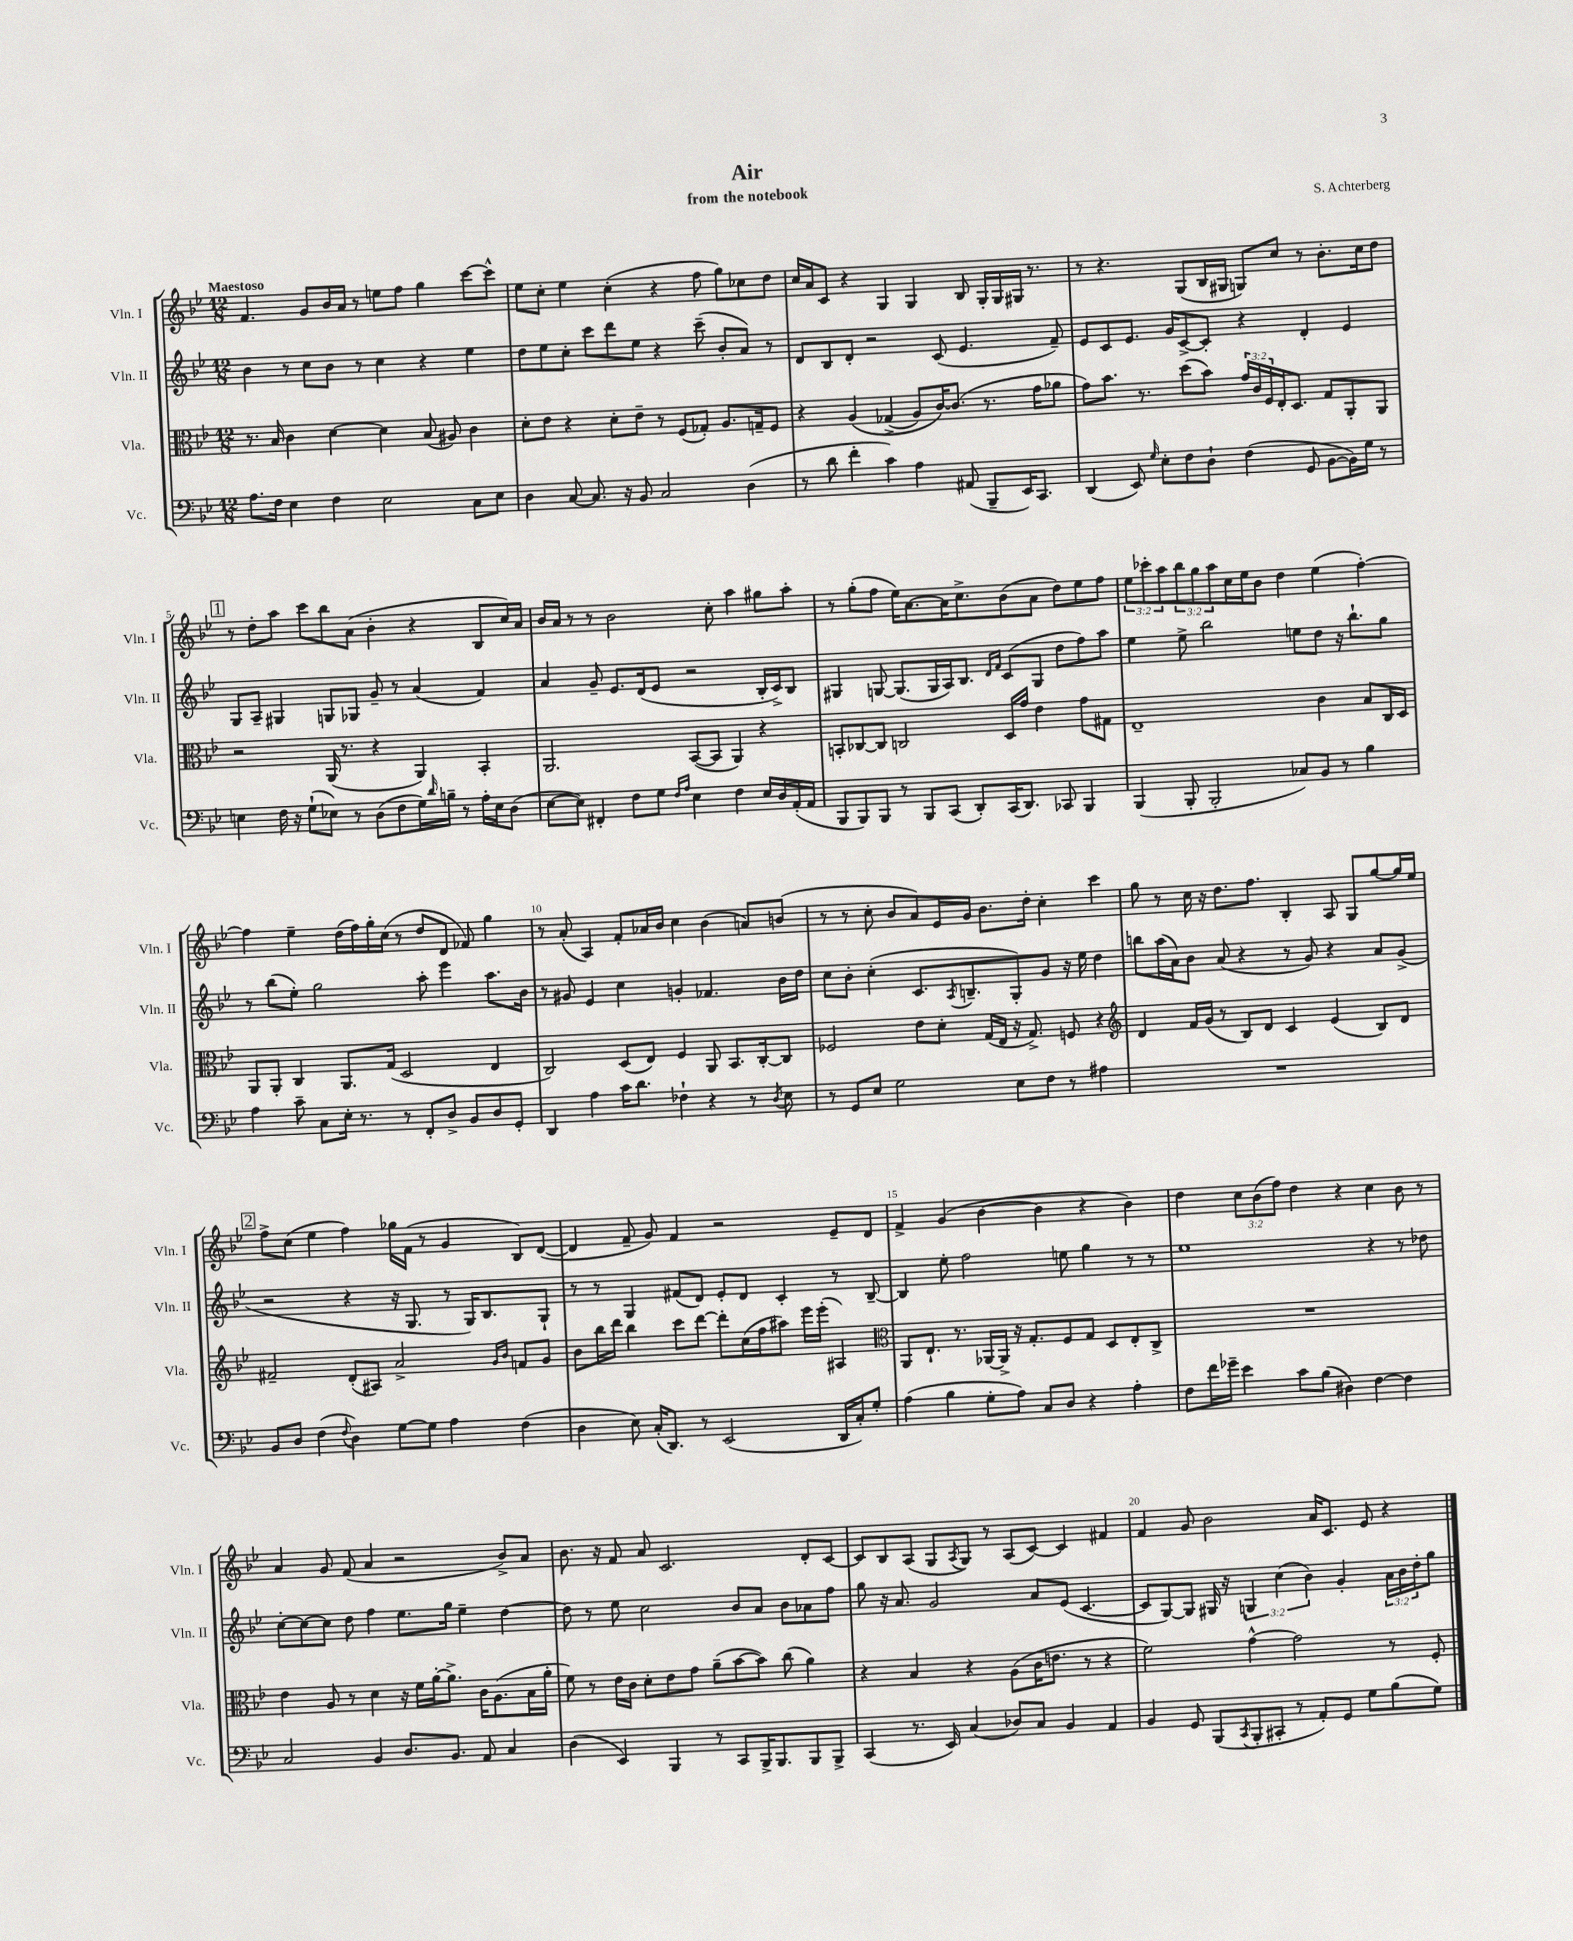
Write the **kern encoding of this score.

**kern	**kern	**kern	**kern
*part4	*part3	*part2	*part1
*staff4	*staff3	*staff2	*staff1
*I"Vc.	*I"Vla.	*I"Vln. II	*I"Vln. I
*I'Vc.	*I'Vla.	*I'Vln. II	*I'Vln. I
*clefF4	*clefC3	*clefG2	*clefG2
*k[b-e-]	*k[b-e-]	*k[b-e-]	*k[b-e-]
*M12/8	*M12/8	*M12/8	*M12/8
=1	=1	=1	=1
!	!	!	!LO:TX:a:B:t=Maestoso
8.A\L	8.r	4b-\	4.f/
16F\Jk	16B-/	.	.
4E-\	4c\	8r	.
.	.	8cc\L	8g/L
4F\	[4d\	8b-\J	16b-/L
.	.	.	16a/JJ
.	.	8r	8r
2E-\	4d\]	4cc\	8een\L
.	.	.	8ff\J
.	(8B-/	4r	4gg\
.	8A#X/)	.	.
8C\L	4c\	4ee-\	[8ccc\L
8E-\J	.	.	8ccc^^\J]
=2	=2	=2	=2
4D\	8d'\L	8dd\L	8ee-\L
.	8e-\J	8ee-\	8cc'\J
[8C/	4r	8cc'\J	4ee-\
8.C/]	.	8ccc\L	.
.	8d'\L	8ddd\	(4cc'\
16r	.	.	.
8BB-/	8e-~\J	8ee-\J	.
2C/	8r	4r	4r
.	(8F/L	.	.
.	8G-X'/J)	(8ccc~\	8ff\
.	8.A/L	8b-'/L	8gg\L)
(4D\	.	8a/J)	8cc-X\
.	16Gn~/k	.	.
.	8F/J	8r	8dd\J
=3	=3	=3	=3
8r	4r	8d/L	16cc/LL
.	.	.	16a/J
8d\	.	8B-/	8c/J
4f'\	(4A/	8d'/J	4r
.	.	2r	.
4c\)	(4G-X^/	.	4G/
4A\	8A/L)	.	4G/
.	[16c/K)	(8c/	.
.	(8.c/J]	.	.
(8AA#X/	.	4.e-/	8B-/
8BBB-~/L	8.r	.	16G'/LL
.	.	.	16G/
16EE-/K)	.	.	16G#X/JJ
8.CC/J	16g\KL	.	8.r
.	8a-X\J	8f~/)	.
=4	=4	=4	=4
(4DD/	8g\L)	8e-/L	8r
.	8.b-\J	8c/	4.r
8EE-/)	.	8.e-/J	.
.	8.r	.	.
16qqG/	.	.	.
8E-'\L	.	.	.
.	.	16g/KL	.
8F\	(8dd\L	[8c^/	(8G/L
8D`\J	8b-\J)	8c'/J]	16B-/L
.	.	.	16G#X/JJ
(4F\	24g/LL	4r	8Gn/L)
.	24c/	.	.
.	24F/	.	.
.	16E-'/J	.	8cc/J
.	8.D/J	.	.
8GG/	.	4d'/	8r
[8BB-\L	8G/L	.	8.b-'\L
16BB-\L])	8AA'/	4e-/	.
16G\JJ	.	.	16cc\k
8r	8AA/J	.	8dd\J
!!LO:LB:g=z
!!LO:REH:place=s1:t=1
=5	=5	=5	=5
4En\	2r	8G/L	8r
.	.	8A~/J	8dd'\L
16F\	.	4G#X/	8aa\J
16r	.	.	.
(8G`\L	.	.	8ccc\L
8E-X\J)	(16AA/	8Gn/L	8bb-\
.	8.r	.	.
8r	.	8G-X/J	(8a\J
(8D\L	4r	8g~/	4b-'\
8F\	.	8r	.
16G\L)	4AA/)	(4a/	4r
16qqd/	.	.	.
16Bn~\JJ	.	.	.
8r	.	.	.
16A'\LL	4BB-'/	4f/)	8B-/L
16E-\J	.	.	.
(8D\J	.	.	16cc/L)
.	.	.	16a/JJ
=6	=6	=6	=6
[8E-\L	2.AA/	4a/	16b-/LL
.	.	.	16a/JJ
8E-\J])	.	.	8r
4FF#X'/	.	8g~/	8r
.	.	8.e-/L	2b-\
8F\L	.	.	.
.	.	(16d/k	.
8G\J	.	8e-/J	.
16qqF/LL	.	.	.
16qqA/JJ	.	.	.
4E-\	([8BB-/L	2r	.
.	8BB-/J]	.	8cc'\
4F\	4AA/)	.	4aa\
16E-/LL	4r	16B-'/LL	8gg#X\L
16D/	.	16c^/J)	.
(16AA'/	.	8B-/J	8aa'\J
16AA/JJ	.	.	.
=7	=7	=7	=7
8BBB-/L	8BBn'/L	4G#X/	8r
8BBB-/)	[8C-X/	.	(8gg'\L
8BBB-/J	8C-/J]	[8Gn/	8ff\J
8r	2Cn/	(8.G/L]	16ee-\KL)
.	.	.	[8.a\
8BBB-/L	.	.	.
.	.	16G/L	.
(8CC/J	.	16A/J)	16a\K]
.	.	8.B-/J	8.cc^\
8DD'/L)	.	.	.
.	.	16qqd/LL	.
.	.	16qqf/JJ	.
(16CC/K	16D/LL	(8c/L	(8b-\
8.DD/J)	16g/JJ	.	.
.	4e-\	8G/J	8a\J
8CC-X/	.	8dd\L	8dd\L)
4BBB-/	8g\L	8ff\)	8ee-\
.	8G#X\J	8aa\J	8ff\J
=8	=8	=8	=8
(4BBB-/	1E-~	4ee-\	12ee-\L
.	.	.	12ccc-X'\
.	.	.	12aa\
8BBB-'/	.	8ee-^\	12bb-\
.	.	.	12gg\
2BBB-'/	.	2bb-\	.
.	.	.	12aa\
.	.	.	16cc\L
.	.	.	16ee-\J
.	.	.	8b-\J
.	.	.	4dd\
8C-X/L)	.	8een\L	.
8BB-/J	4c\	8dd\J	(4ee-\
8r	.	16r	.
.	.	8.bb-`\L	.
4B-\	8B-/L	.	[4ff'\)
.	16C/L	8gg\J	.
.	16D/JJ	.	.
!!LO:LB:g=z
=9	=9	=9	=9
4A\	8AA/L	8r	4ff\]
.	8AA'/J	(8bb-\L	.
8c~\	4C/	8ee-'\J)	4ee-~\
8C\L	.	2gg\	.
16E-'\Jk	8.AA/L	.	(16dd\LL
8.r	.	.	16ff\)
.	.	.	16gg'\
.	(16G/Jk	.	(16cc\JJ
8r	2D/	.	8r
8FF'/L	.	8aa'\	8dd/L
8D^/J	.	4eee-\	8d/J
8BB-/L	.	.	8f-X/)
8D/	4E-/	8.aa\L	4gg\
8GG'/J	.	.	.
.	.	16b-\Jk	.
=10	=10	=10	=10
4DD/	2C/)	8r	8r
.	.	8g#X/	(8a'/
4A\	.	4e-/	4A/)
16c\KL	(8D/L	4cc\	8f'/L
8.d\J	.	.	.
.	8E-/J)	.	16a-X/L
.	.	.	16b-/JJ
4F-X`\	4F/	4gn'/	4cc\
4r	8AA/	4.f-X/	(4b-\
.	8.BB-/L	.	.
8r	.	.	8an/L)
.	[16C'/k	.	.
8qD/	.	.	.
8E-\	8C/J]	16b-\LL	(8bn/J
.	.	16dd\JJ	.
=11	=11	=11	=11
8r	2F-X/	8cc\L	8r
8GG/L	.	8b-'\J	8r
8E-/J	.	(4cc'\	8cc'\
2G\	.	.	8b-/L
.	8e-\L	8.c/L	8a/)
.	8d'\J	.	16e-/L
.	.	8qA/	.
.	.	8.Bn~/	16g/JJ
.	(16G/LL	.	8.b-\L
.	16E-/JJ	.	.
8E-\L	16r	8G'/)	.
.	8.G^/)	.	16dd'\Jk
8F\J	.	8g/J	4cc'\
8r	8Fn/	16r	.
.	.	16ee-\	.
4A#X\	4r	4dd\	4ccc\
=12	=12	=12	=12
*	*clefG2	*	*
1.r	4d/	8bbn\L	8gg\
.	.	(16aa\L	8r
.	.	16a\J)	.
.	16f/LL	8b-\J	16cc\
.	(16g/JJ	.	16r
.	8r	(8a/	8.dd\L
.	8B-/L)	4r	.
.	.	.	8.ff\J
.	8d/J	.	.
.	4c/	8r	4B-'/
.	.	8g/)	.
.	(4e-/	4r	8A/
.	.	.	8G/L
.	8B-/L)	8a/L	[8gg/
.	8d/J	(8g^/J	16gg/L]
.	.	.	16ee-/JJ
!!LO:LB:g=z
!!LO:REH:place=s1:t=2
=13	=13	=13	=13
8BB-/L	2f#X~/	2r	8ff^\L
8D/J	.	.	(8cc\J
(4F\	.	.	4ee-\
8qqF/	.	.	.
4D\)	(8d'/L	4r	4ff\)
.	8A#X/J)	.	.
[8G\L	2a^/	16r	16gg-X\LL
.	.	8.G/	(16f\JJ
8G\J]	.	.	8r
4A\	.	8r	4g/
.	.	16G/KL)	.
.	.	8.B-/	.
.	16qqg/LL	.	.
.	16qqb-/JJ	.	.
(4F\	8fn/L	.	8B-/L)
.	8g/J	8G`/J	([8d/J
=14	=14	=14	=14
4D\	8b-\L	8r	4d/]
.	16bb-\L	8r	.
.	16ddd\JJ	.	.
8E-\)	4bb-\	4G/	8f~/
(16C'/KL	.	.	8g/)
8.DD/J)	.	.	.
.	8ccc\L	(8f#X/L	4f/
8r	[8ddd\J	8d/J)	.
(2EE-/	8ddd'\L]	8e-'/L	2r
.	(16cc\L	8d/J	.
.	16ff\J	.	.
.	8aa#X\J)	4c'/	.
.	16eee-\LL	.	.
.	(16eee-'\JJ	.	.
16DD/LL	4A#X/)	8r	8e-~/L
16C'/J)	.	.	.
8G'/J	.	[8B-~/	8d/J
=15	=15	=15	=15
*	*clefC3	*	*
(4A\	8AA/L	4B-/]	4f^/
.	8.E-`/J	.	.
4B-\	.	8ee-'\	(4g/
.	8.r	.	.
.	.	2ff\	.
8G'\L	[16AA-X/LL	.	[4b-\
.	16AA-^/JJ]	.	.
8A\J)	16r	.	.
.	8.G'/L	.	.
8C/L	.	.	4b-\]
8D/J	8F/	8een\	.
4r	8G/J	4gg\	4r
.	8D/L	.	.
4A'\	8E-'/	8r	4b-\)
.	8C^/J	8r	.
=16	=16	=16	=16
8F\L	1.r	1ee-	4dd\
16f\L	.	.	.
16g-X~\JJ	.	.	.
4e-\	.	.	12cc\L
.	.	.	(12b-\
.	.	.	12ff\J)
8c\L	.	.	4dd\
(8B-\J	.	.	.
4D#X\)	.	.	4r
[4F\	.	4r	4cc\
4F\]	.	8r	8b-\
.	.	8dd-X\	8r
!!LO:LB:g=z
=17	=17	=17	=17
2C/	4e-\	[8cc'\L	4a/
.	.	8cc\_	.
.	8A/	8cc\J]	8g/
.	8r	8dd\	(8f/
4BB-/	4d\	4ff\	4a/
8.D/L	16r	8.ee-\L	2r
.	16f\LL	.	.
.	[16a'\J	.	.
8.BB-/J	8.a^\J]	16gg\Jk	.
.	.	4ee-~\	.
8AA/	16c\KL	.	.
.	(8.A\	.	.
4C/	.	[4dd\	8b-^/L)
.	16B-\L	.	8a/J
.	16a'\JJ	.	.
=18	=18	=18	=18
(4D\	8f\)	8dd\]	8.b-\
.	8r	8r	.
.	.	.	16r
4EE-/)	16e-\LL	8ee-\	8f/
.	16c\JJ	.	.
.	8d'\L	2cc\	8a/
4BBB-/	8e-\	.	2.c/
.	8g\J	.	.
8r	(8a~\L	.	.
8CC/L	[8b-\	8b-/L	.
16BBB-^/K	8b-\J])	8a/J	.
8.BBB-/	.	.	.
.	(8cc\	8b-\L	.
8BBB-/	4a\)	8a-X\	8d'/L
8BBB-^/J	.	8ff\J	[8c/J
=19	=19	=19	=19
(4CC/	4r	8gg\	8c/L]
.	.	16r	8B-/
.	.	8.a/	.
8.r	4B-/	.	(8A/J
.	.	2g/	8G/L
16EE-/)	.	.	.
.	.	.	8qA/
(4C/	4r	.	8G/J)
.	.	.	8r
8D-X/L)	(8A\L	.	(8A/L
8C/J	16c\K	8a/L	[8c/J)
.	8.en\J	.	.
4BB-/	.	(8e-/J	4c/]
.	8r	[4.c/	.
4AA/	4r	.	4f#X/
=20	=20	=20	=20
4BB-/	2f\)	8c/L]	4f/
.	.	[8G/)	.
8GG/	.	8G/J]	8g/
(8BBB-/L	.	16G#X/	2b-\
.	.	16r	.
8qCC/	.	.	.
8BBB-'/	[4g^^\	6Gn/	.
8CC#X'/J	.	.	.
.	.	(6cc\	.
8r	2g\]	.	.
.	.	6b-\)	.
8AA'/L)	.	.	16a/KL
.	.	.	8.c/J
8GG/J	.	4g'/	.
8G\L	.	.	8e-/
(8B-\	8r	24a\LL	4r
.	.	24b-\	.
.	.	24dd'\J	.
8G\J)	8F'/	8gg\J	.
==	==	==	==
*-	*-	*-	*-
